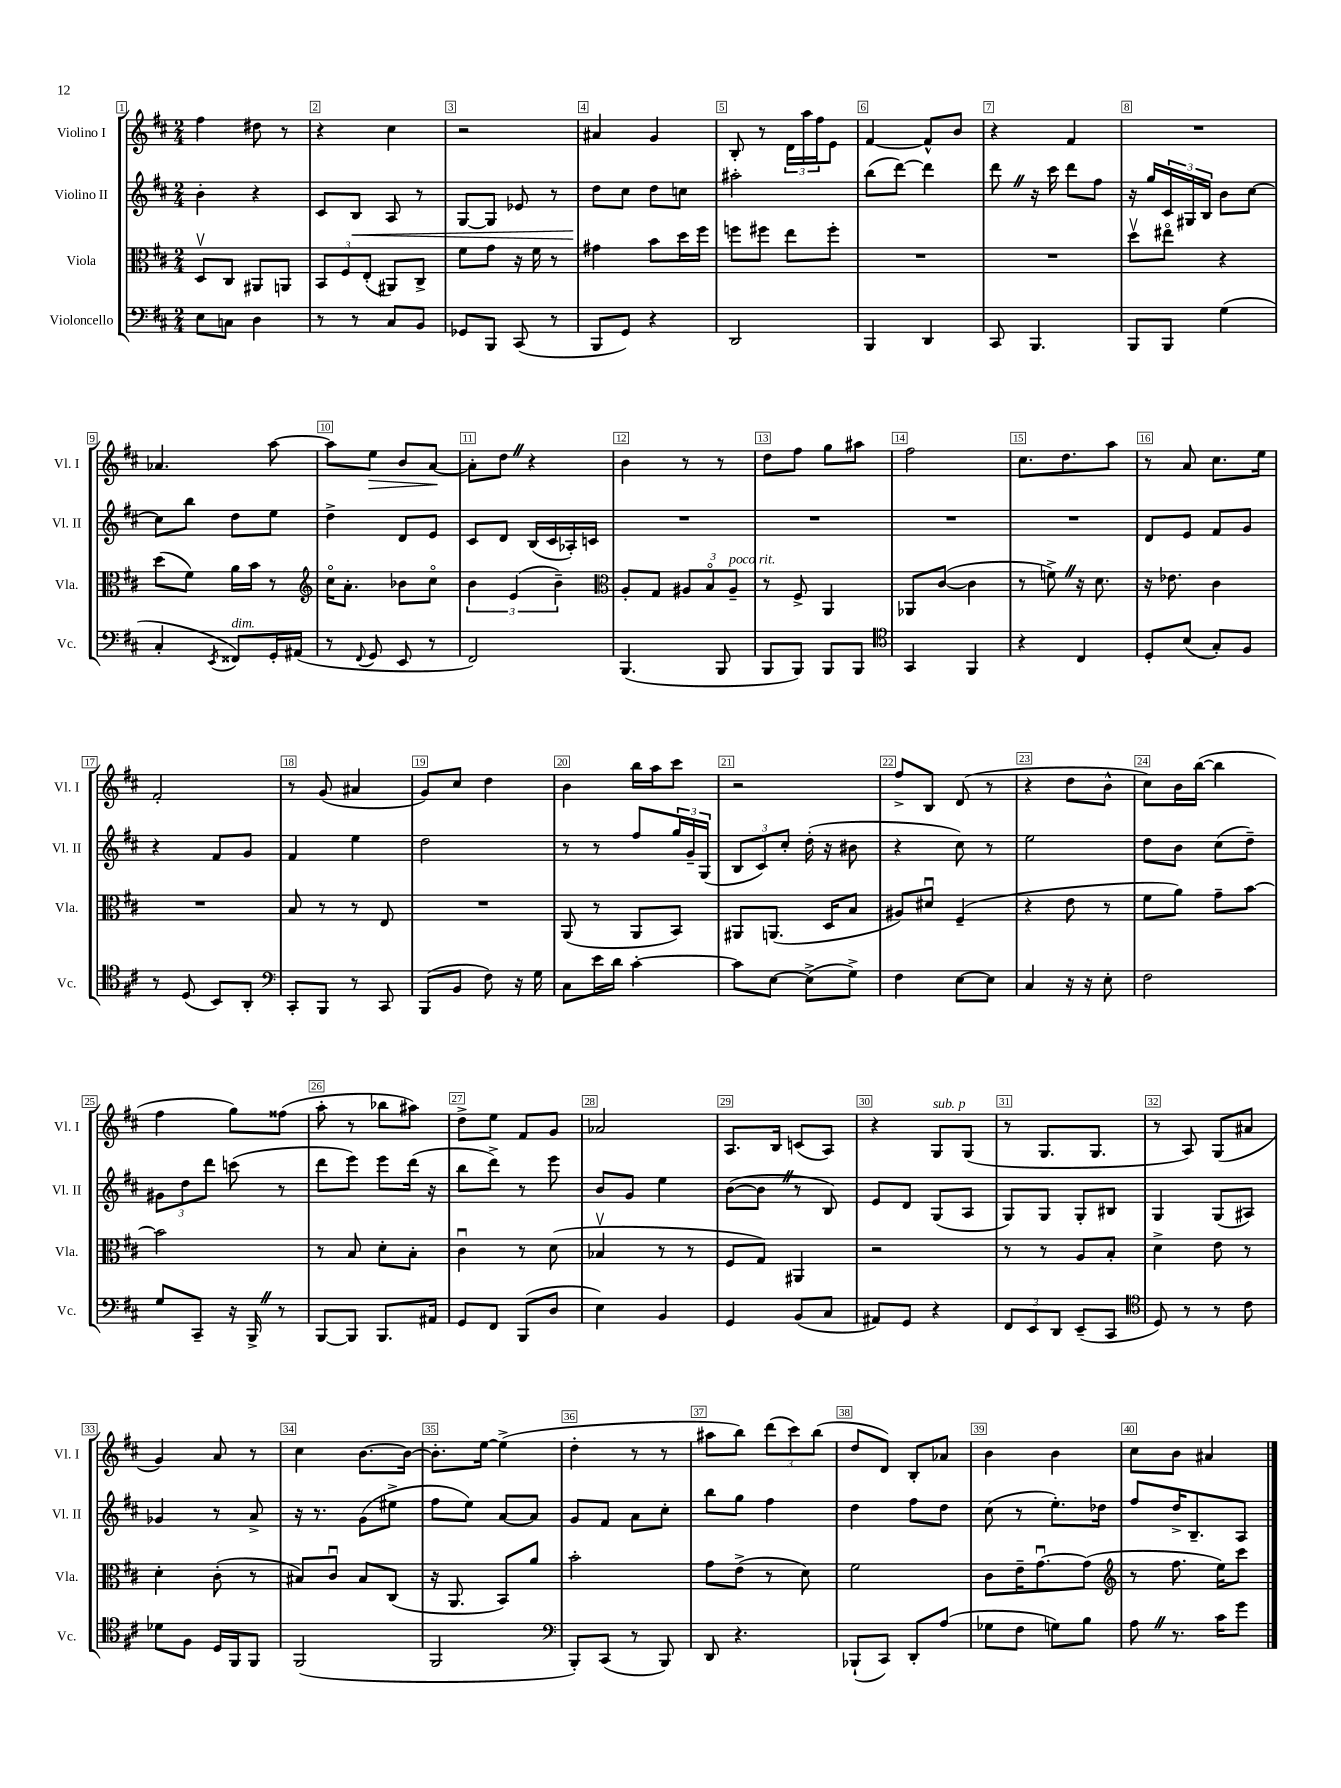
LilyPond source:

<<
\new StaffGroup <<
\new Staff = "s0" \with { instrumentName = "Violino I" shortInstrumentName = "Vl. I" } {
    \clef treble \key d \major \numericTimeSignature \time 2/4
    fis''4 dis''8 r8 |
    r4 cis''4 |
    r2 |
    ais'4 g'4 |
    b8-. r8 \tuplet 3/2 { d'16 a''16 fis''16 } e'8 |
    fis'4~ fis'8-^ b'8 |
    r4 fis'4 |
    R2 |
    aes'4. a''8~ |
    a''8 e''8\> b'8 a'8~\! |
    a'8-. d''8 \once \override BreathingSign.text = \markup { \musicglyph "scripts.caesura.straight" } \breathe r4 |
    b'4 r8 r8 |
    d''8 fis''8 g''8 ais''8 |
    fis''2 |
    cis''8. d''8. a''8 |
    r8 a'8 cis''8. e''16 |
    fis'2-. |
    r8 g'8( ais'4 |
    g'8) cis''8 d''4 |
    b'4 b''16 a''16 cis'''8 |
    r2 |
    fis''8-> b8 d'8( r8 |
    r4 d''8 b'8-^ |
    cis''8) b'16 b''16~( b''4 |
    fis''4 g''8) fisis''8( |
    a''8-. r8 bes''8 ais''8) |
    d''8-> e''8 fis'8 g'8 |
    aes'2 |
    a8. b16 c'8( a8) |
    r4 g8^\markup { \italic "sub. p" } g8( |
    r8 g8. g8. |
    r8 a8) g8( ais'8 |
    g'4) a'8 r8 |
    cis''4 b'8.~ b'16~ |
    b'8.-. e''16~ e''4->( |
    d''4-. r8 r8 |
    ais''8 b''8) \tuplet 3/2 { d'''8( cis'''8) b''8( } |
    d''8 d'8) b8-. aes'8 |
    b'4 b'4 |
    cis''8 b'8 ais'4 \bar "|." |
}
\new Staff = "s1" \with { instrumentName = "Violino II" shortInstrumentName = "Vl. II" } {
    \clef treble \key d \major \numericTimeSignature \time 2/4
    b'4-. r4 |
    cis'8 b8\< a8 r8 |
    g8~ g8 ees'8 r8 |
    d''8\! cis''8 d''8 c''8 |
    ais''2-. |
    b''8( d'''8~) d'''4 |
    d'''8 \once \override BreathingSign.text = \markup { \musicglyph "scripts.caesura.straight" } \breathe r16 cis'''16 d'''8 fis''8 |
    r16 g''16 \tuplet 3/2 { cis'16 gis16 b16 } b'8 cis''8~ |
    cis''8 b''8 d''8 e''8 |
    d''4-> d'8 e'8 |
    cis'8 d'8 b16( cis'16 aes16-.) c'16 |
    R2 |
    R2 |
    R2 |
    R2 |
    d'8 e'8 fis'8 g'8 |
    r4 fis'8 g'8 |
    fis'4 e''4 |
    d''2 |
    r8 r8 fis''8 \tuplet 3/2 { g''16 g'16-- g16( } |
    \tuplet 3/2 { b8 cis'8) cis''8-. } d''16-.( r16 bis'8 |
    r4 cis''8) r8 |
    e''2 |
    d''8 b'8 cis''8( d''8--) |
    \tuplet 3/2 { gis'8 d''8 d'''8 } c'''8( r8 |
    d'''8 e'''8) e'''8 d'''16( r16 |
    b''8 d'''8->) r8 e'''8 |
    b'8 g'8 e''4 |
    b'8~( b'8 \once \override BreathingSign.text = \markup { \musicglyph "scripts.caesura.straight" } \breathe r8 b8) |
    e'8 d'8 g8( a8 |
    g8) g8 g8-. bis8 |
    g4 g8( ais8) |
    ges'4 r8 a'8-> |
    r16 r8. g'8( eis''8-> |
    fis''8 e''8) a'8~ a'8 |
    g'8 fis'8 a'8 cis''8-. |
    b''8 g''8 fis''4 |
    d''4 fis''8 d''8 |
    cis''8( r8 e''8.-.) des''16 |
    fis''8 d''16-> b8.-- a8 \bar "|." |
}
\new Staff = "s2" \with { instrumentName = "Viola" shortInstrumentName = "Vla." } {
    \clef alto \key d \major \numericTimeSignature \time 2/4
    d8\upbow cis8 ais,8 a,8 |
    \tuplet 3/2 { b,8 fis8 e8-.( } ais,8) cis8-> |
    fis'8 g'8 r16 fis'16 r8 |
    gis'4 b'8 d''16 fis''16 |
    f''8 fis''8 e''8 fis''8-. |
    R2 |
    R2 |
    d''8\upbow eis''8\flageolet r4 |
    d''8( fis'8) a'16 b'16 r8 |
    \clef treble cis''16\flageolet a'8.-. bes'8 cis''8\flageolet |
    \tuplet 3/2 { b'4 e'4( b'4--) } |
    \clef alto a8-. g8 \tuplet 3/2 { ais8 b8\flageolet ais8--^\markup { \italic "poco rit." } } |
    r8 fis8-> a,4 |
    aes,8 cis'8~( cis'4 |
    r8 f'8->) \once \override BreathingSign.text = \markup { \musicglyph "scripts.caesura.straight" } \breathe r16 d'8. |
    r16 ees'8. cis'4 |
    R2 |
    b8 r8 r8 e8 |
    R2 |
    a,8( r8 a,8 b,8) |
    ais,8 a,8.( d16 b8 |
    ais8) dis'8\downbow fis4--( |
    r4 e'8 r8 |
    fis'8 a'8) g'8-- b'8~ |
    b'2 |
    r8 b8 d'8-. b8-. |
    cis'4\downbow r8 d'8( |
    bes4\upbow r8 r8 |
    fis8 g8) ais,4 |
    r2 |
    r8 r8 a8 b8-. |
    d'4-> e'8 r8 |
    d'4-. cis'8-.( r8 |
    bis8) cis'8\downbow bis8 cis8( |
    r16 a,8. b,8) a'8 |
    b'2-. |
    g'8 e'8->( r8 d'8) |
    fis'2 |
    cis'8 e'16-- g'8.~\downbow g'8( |
    \clef treble r8 fis''8. e''16) cis'''8 \bar "|." |
}
\new Staff = "s3" \with { instrumentName = "Violoncello" shortInstrumentName = "Vc." } {
    \clef bass \key d \major \numericTimeSignature \time 2/4
    e8 c8 d4 |
    r8 r8 cis8 b,8 |
    ges,8 b,,8 cis,8( r8 |
    b,,8 g,8) r4 |
    d,2 |
    b,,4 d,4 |
    cis,8 b,,4. |
    b,,8 b,,8 g4( |
    cis4-. \acciaccatura { e,8 } fisis,8^\markup { \italic "dim." }) g,16-. ais,16( |
    r8 \appoggiatura { fis,8 } g,8 e,8 r8 |
    fis,2) |
    b,,4.( b,,8 |
    b,,8 b,,8) b,,8 b,,8 |
    \clef tenor g,4 fis,4 |
    r4 cis4 |
    d8-. b8( g8-.) fis8 |
    r8 d8( b,8) a,8-. |
    \clef bass cis,8-. b,,8 r8 cis,8 |
    b,,8( b,8 fis8) r16 g16 |
    cis8 e'16 d'16 cis'4~-. |
    cis'8 e8~ e8->( g8->) |
    fis4 e8~ e8 |
    cis4 r16 r16 e8-. |
    fis2 |
    g8 cis,8-- r16 b,,16-> \once \override BreathingSign.text = \markup { \musicglyph "scripts.caesura.straight" } \breathe r8 |
    b,,8~ b,,8 b,,8. ais,16 |
    g,8 fis,8 b,,8( d8 |
    e4) b,4 |
    g,4 b,8( cis8 |
    ais,8) g,8 r4 |
    \tuplet 3/2 { fis,8 e,8 d,8 } e,8--( cis,8 |
    \clef tenor d8) r8 r8 cis'8 |
    des'8 fis8 d16 fis,16 fis,8 |
    fis,2( |
    fis,2 |
    \clef bass b,,8-.) cis,8( r8 b,,8) |
    d,8 r4. |
    bes,,8-!( cis,8) d,8-. a8( |
    ges8 fis8 g8) b8 |
    a8 \once \override BreathingSign.text = \markup { \musicglyph "scripts.caesura.straight" } \breathe r8. cis'16 g'8 \bar "|." |
}
>>
>>
\layout { \context { \Score \override BarNumber.break-visibility = ##(#f #t #t) barNumberVisibility = #all-bar-numbers-visible \override BarNumber.stencil = #(make-stencil-boxer 0.1 0.3 ly:text-interface::print) } }
